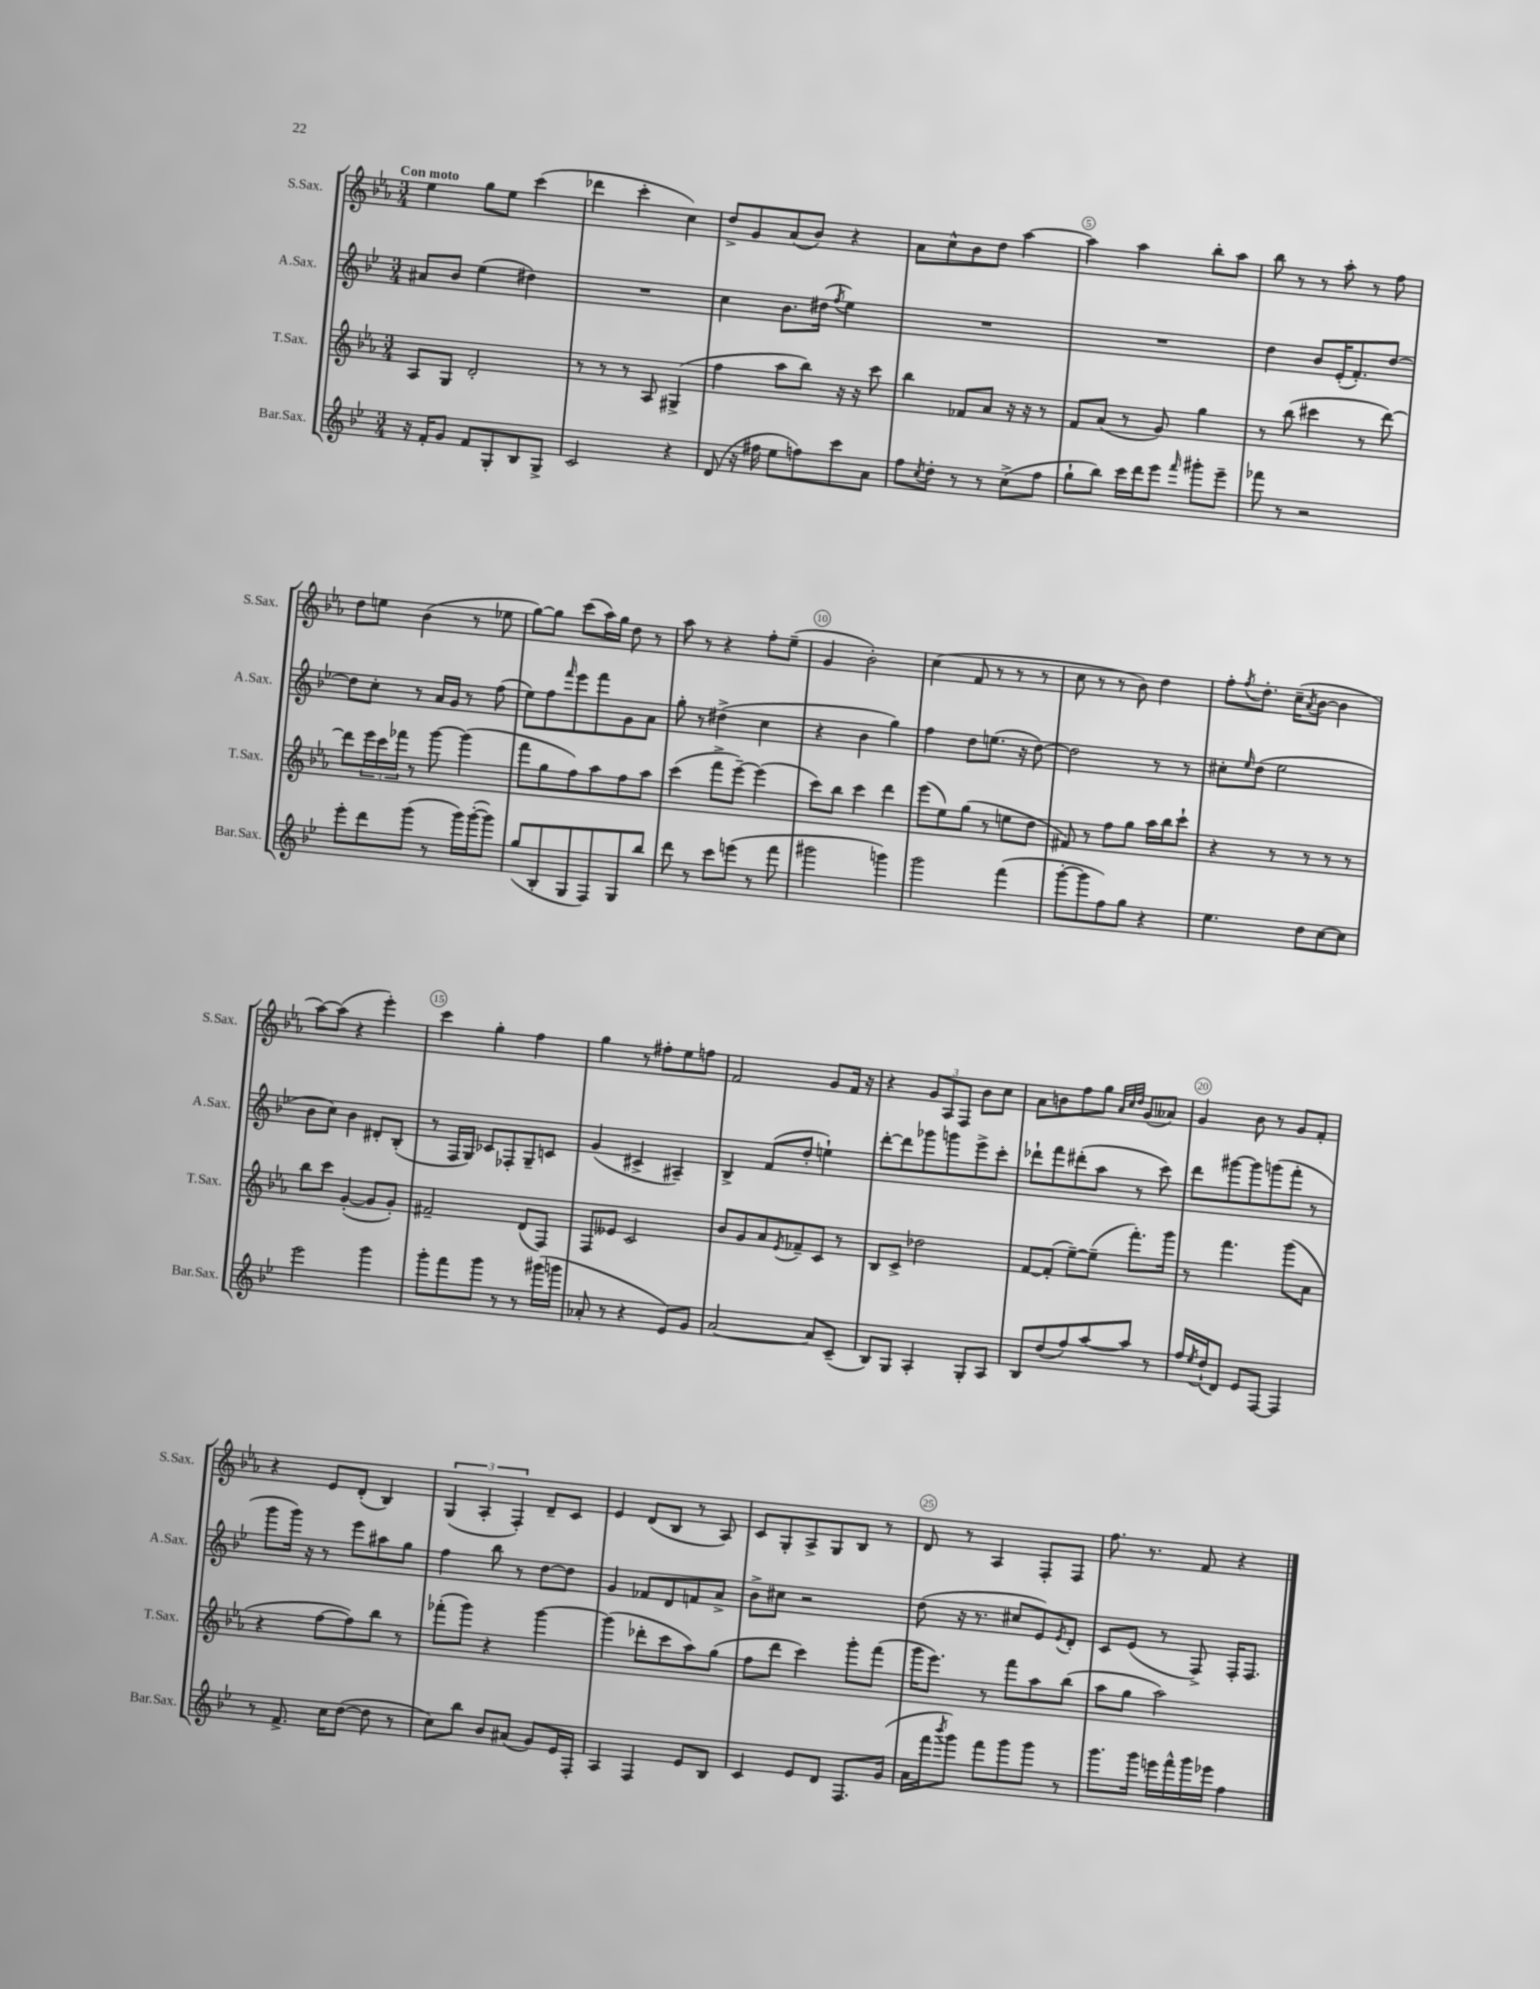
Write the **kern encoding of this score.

**kern	**kern	**kern	**kern
*staff4	*staff3	*staff2	*staff1
*clefG2	*clefG2	*clefG2	*clefG2
*k[b-e-]	*k[b-e-a-]	*k[b-e-]	*k[b-e-a-]
*M3/4	*M3/4	*M3/4	*M3/4
16r	8A-	8a#	4ee-
16f'	.	.	.
8g	8G	8b-	.
8f	2d'	(4ee-	8gg
8G'	.	.	8ee-
8B-	.	4dd#)	(4ccc
8G^	.	.	.
=	=	=	=
2c	8r	2.r	4ddd-
.	8r	.	.
.	8r	.	4ccc'
.	8A-	.	.
4r	(4G#^	.	4cc)
=	=	=	=
(8d	4ff	4cc	8dd^
16r	.	.	8g
16ff#	.	.	.
8ee-	8aa-	8.b-	(8a-
8ff)	8bb-)	.	8b-)
.	.	(16dd#	.
.	.	8qff	.
8ccc	16r	4ee-)	4r
.	16r	.	.
8a	8ccc	.	.
=	=	=	=
8ff	4bb-	2.r	8a-
8qcc	.	.	.
8dd'	.	.	8cc^^
8r	8f-	.	8b-
8r	8a-	.	8dd
(8cc^	16r	.	[4aa-
.	16r	.	.
8ff	8r	.	.
=	=	=	=
8gg`	8f	2.r	4aa-]
8bb-)	(8a-	.	.
16ccc	8r	.	4aa-
16ddd	.	.	.
8eee-	8g)	.	.
16qqfff	.	.	.
8ggg#'	4gg	.	8bb-'
8eee-~	.	.	8aa-
=	=	=	=
8fff-	8r	4dd	8bb-
8r	(8bb-	.	8r
2r	4ccc#	8b-	8r
.	.	(16e-'	8aa-'
.	.	8.f')	.
.	8r	.	8r
.	[8ddd)	[8dd	8ff
=	=	=	=
8eee-'	8ddd]	8dd]	8dd
8ddd	24eee-	8cc'	8ee
.	24ccc	.	.
.	24fff-	.	.
(8ggg	8r	8r	(4b-
8r	[8ggg	16a	.
.	.	16g	.
16ggg)	(4ggg]	8r	8r
([16ggg'	.	.	.
8ggg])	.	(8ff	8ee-
=	=	=	=
(8gg	8fff	8ee-)	[8gg)
8B-'	8gg	8ff	8gg]
.	.	16qqfff	.
8G	8ff)	8eee-	(8ccc
8F)	8aa-	8fff	16aa-)
.	.	.	16gg
8G	8ff	8g	8dd
8bb-	8aa-	8a	8r
=	=	=	=
8ddd	(4ccc	8gg'	8aa-
8r	.	8r	8r
8ccc	8fff^	(4dd#^	4r
(8eee	[8eee-~)	.	.
8r	(4eee-]	4cc	8ff'
8fff	.	.	(8ee-~
=	=	=	=
2ggg#	8ccc)	4r	4g
.	8bb-	.	.
.	4ccc	4b-	2b-')
4ggg)	4ddd	4gg)	.
=	=	=	=
2ggg	(8eee-	4ff	(4cc
.	8ee-)	.	.
.	(8gg	8dd	8f
.	8r	(8.ee	8r
(4fff	8ee	.	8r
.	.	16r	.
.	8dd	[8dd)	8r
=	=	=	=
[8ggg'	8f#)	2dd]	8cc
8ggg]	8r	.	8r
8ff)	8ff	.	8r
8gg	8gg	.	8b-)
4r	16aa-	8r	4dd
.	16bb-	.	.
.	8ccc`	8r	.
=	=	=	=
4.ee-	4r	8cc#'	8ff'
.	.	16qqee-	8qff
.	.	(8dd	8.dd'
.	8r	2ee-	.
.	.	.	(16cc~
.	.	.	8qa-
8dd	8r	.	[8b-
[8cc	8r	.	4b-]
8cc]	8r	.	.
=	=	=	=
2eee-	8bb-	8b-	[8aa-)
.	8ccc	8cc)	(8aa-]
.	([4g'	4b-	4r
4ggg	8g]	8d#'	4eee-')
.	8g')	(8B-'	.
=	=	=	=
8ggg'	2f#~	8r	4ccc
8fff	.	16F	.
.	.	16G)	.
8ggg	.	8c-	4gg'
8r	.	8F-'	.
8r	(8d	8G~	4ff
(16ggg#	8F)	8c	.
16ggg	.	.	.
=	=	=	=
8a-'	8F	(4g	4gg
8r	8e--	.	.
4r	2c	4c#^	8r
.	.	.	8ff#'
8e-)	.	4A#~)	8ee-
8g	.	.	8ff
=	=	=	=
[2a	8b-	4B-^	2f
.	8g	.	.
.	8a-	(8f	.
.	8qe-	.	.
.	8f-~	8dd'	.
8a]	8c	4ee`)	8g
(8c~	8r	.	16f
.	.	.	16r
=	=	=	=
8B-)	8B-	[8ddd'	4r
8G	8c^	8ddd]	.
4A'	2dd-	8ggg-	12g
.	.	.	12A-
.	.	8ggg	.
.	.	.	12F
8G'	.	8eee-^	8b-
8A	.	8ccc'	8cc
=	=	=	=
8B-	[8f	8ddd-`	8a-
(8dd	(8f']	8fff	8b
8ff)	[8ee-~)	(8ddd#'	8ff
[8aa	(8ee-~]	8aa	8gg
.	.	.	32qqa-
.	.	.	32qqcc
.	.	.	32qqdd
8aa]	8.fff')	8r	(8g
8r	.	8ccc)	8a--)
.	16ggg	.	.
=	=	=	=
16ff	8r	8ddd	4g
8qee-	.	.	.
(16dd`	.	.	.
8d)	4.fff	[8ggg#	.
8e-	.	8ggg#]	8b-
[8F	.	(8ggg	8r
4F]	(8ggg	8fff'	8g
.	8a-	8r	8f'
=	=	=	=
8r	4r	8ggg	4r
8.f^	.	16ggg)	.
.	.	16r	.
.	[8ff	8r	8e-
16cc	.	.	.
([8dd	8ff])	8eee-	(8d'
8dd]	8bb-	8aa#	4B-)
8r	8r	8gg	.
=	=	=	=
8cc)	(8fff-'	4ff	(6G
8bb-	8ggg)	.	.
.	.	.	6A-'
8b-	4r	8bb-	.
.	.	.	6F')
(8a#	.	8r	.
8g)	[4ggg	[8dd	8d~
16e-	.	8dd]	8c
16F'	.	.	.
=	=	=	=
4A	(4ggg]	4g	4e-
4F	8ddd-'	8f-	(8d
.	8ccc	8d	8B-
8e-	8aa-)	8f	8r
8B-	(8gg	8a^	8A-)
=	=	=	=
4c	8ff	8b-^	8c
.	8ddd	8cc#	8G'
8e-	4ccc)	2r	8A-^
8d	.	.	8G
8.F	8ggg'	.	8B-
.	(8fff	.	8r
(16g	.	.	.
=	=	=	=
16a	16ggg	(8dd	8d
16fff	8.eee-)	.	.
8qbbb-	.	.	.
8ggg)	.	16r	8r
.	.	8.r	.
8fff	8r	.	4A-
8ggg	8fff	8cc#	.
8ggg	8aa-	8e-)	8F'
.	.	8qe-	.
8r	(8bb-	8d'	8F
=	=	=	=
8.ggg	8aa-	8c	8.ff
.	8gg	(8e-	.
16ggg	.	.	8.r
16eee	2aa-)	8r	.
16fff^^	.	.	.
16ggg	.	8F^)	8f
16eee-	.	.	.
4ff	.	16F'	4r
.	.	8.F	.
==	==	==	==
*-	*-	*-	*-
